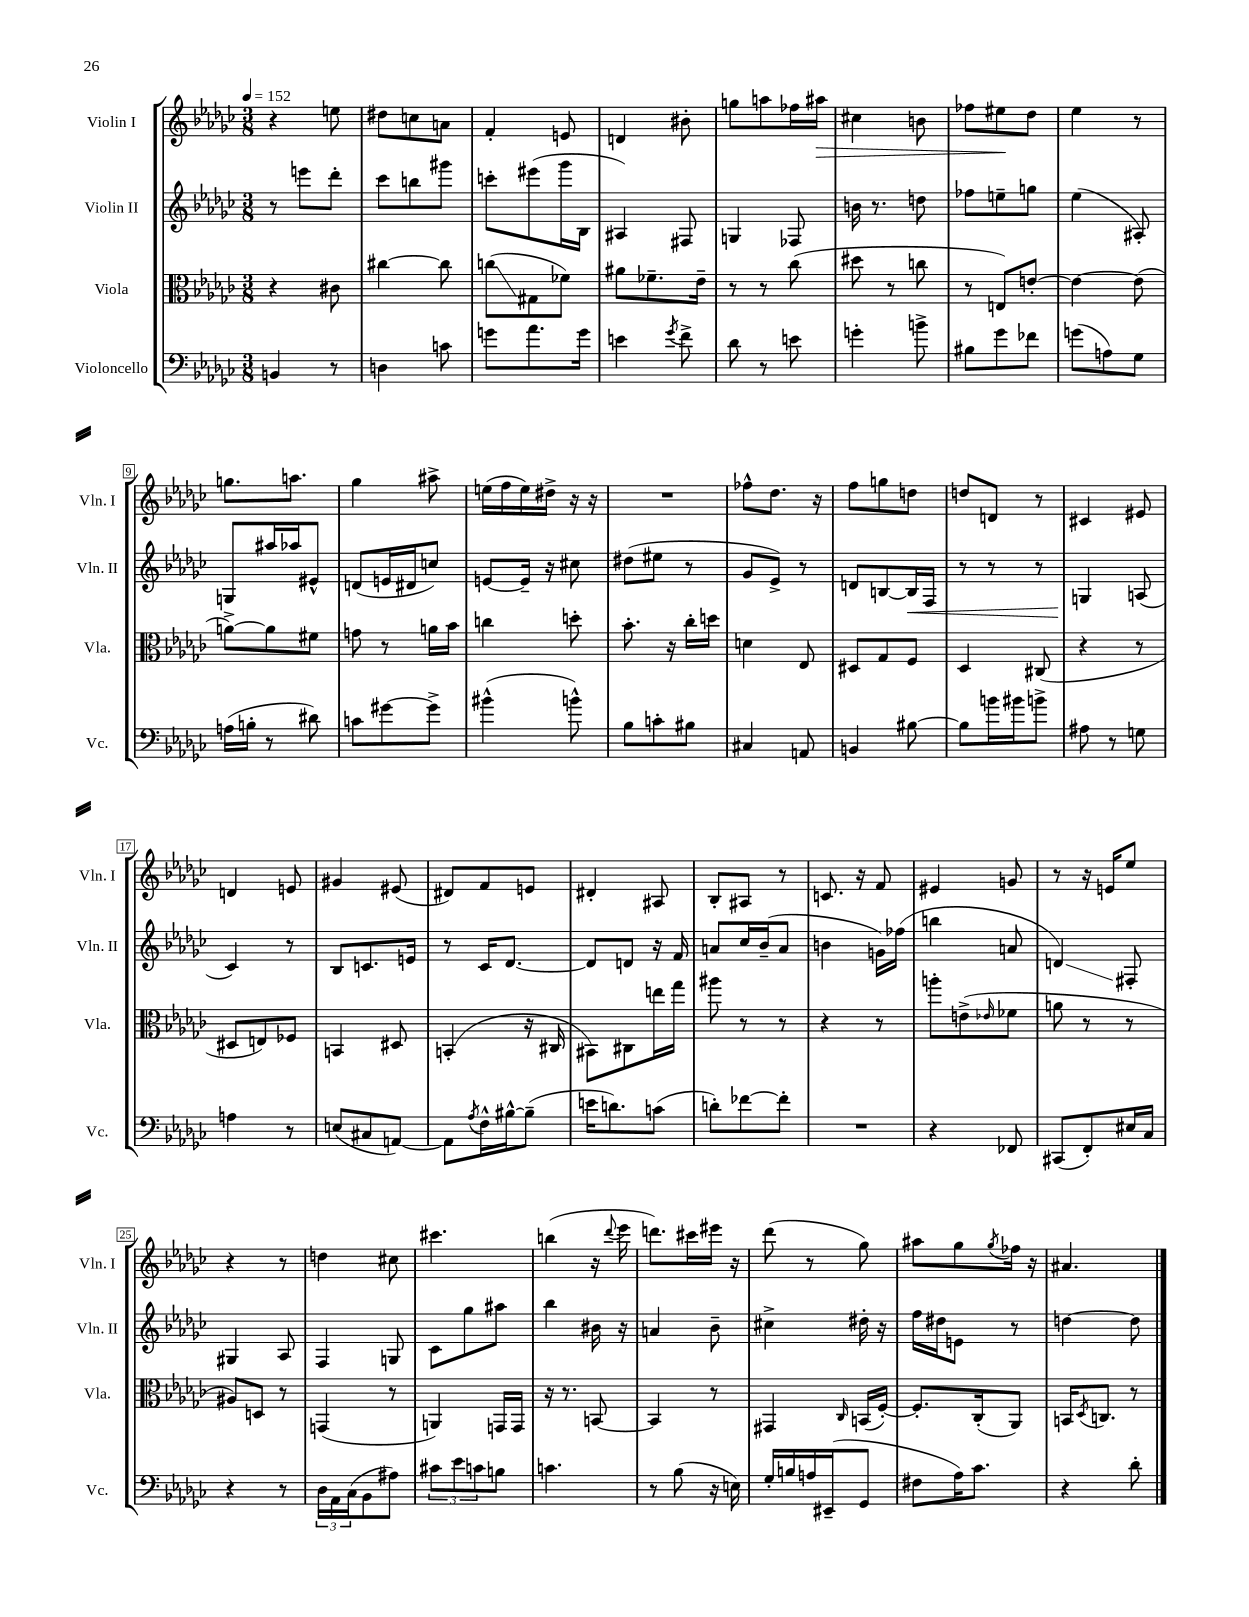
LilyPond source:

<<
\new StaffGroup <<
\new Staff = "s0" \with { instrumentName = "Violin I" shortInstrumentName = "Vln. I" } {
    \clef treble \key ges \major \numericTimeSignature \time 3/8 \tempo 4 = 152
    r4 e''8 |
    dis''8 c''8 a'8 |
    f'4-. e'8 |
    d'4 bis'8-. |
    g''8 a''8 fes''16 ais''16\> |
    cis''4 b'8 |
    fes''8 eis''8\! des''8 |
    ees''4 r8 |
    g''8. a''8. |
    ges''4 ais''8-> |
    e''16( f''16 e''16) dis''16-> r16 r16 |
    R4. |
    fes''8-^ des''8. r16 |
    f''8 g''8 d''8 |
    d''8 d'8 r8 |
    cis'4 eis'8 |
    d'4 e'8 |
    gis'4 eis'8( |
    dis'8) f'8 e'8 |
    dis'4-. ais8 |
    bes8-. ais8 r8 |
    c'8. r16 f'8 |
    eis'4 g'8 |
    r8 r16 e'16 ees''8 |
    r4 r8 |
    d''4 cis''8 |
    cis'''4. |
    b''4( r16 \appoggiatura { des'''8 } ees'''16 |
    d'''8.) cis'''16 eis'''16 r16 |
    des'''8( r8 ges''8) |
    ais''8 ges''8 \acciaccatura { ges''8 } fes''16 r16 |
    ais'4. \bar "|." |
}
\new Staff = "s1" \with { instrumentName = "Violin II" shortInstrumentName = "Vln. II" } {
    \clef treble \key ges \major \numericTimeSignature \time 3/8
    r8 e'''8 des'''8-. |
    ces'''8 b''8 gis'''8 |
    c'''8-. eis'''8( ges'''16 bes16 |
    ais4) fis8 |
    g4 fes8 |
    b'16 r8. d''8 |
    fes''8 e''8-- g''8 |
    ees''4( ais8-.) |
    g8 ais''16 aes''16 eis'8-^ |
    d'8( e'16 dis'16 c''8) |
    e'8~ e'16-- r16 cis''8 |
    dis''8( eis''8 r8 |
    ges'8 ees'8->) r8 |
    d'8 b8~ b16\< f16 |
    r8 r8 r8 |
    g4\! a8( |
    ces'4) r8 |
    bes8 c'8. e'16 |
    r8 ces'16 des'8.~ |
    des'8 d'8 r16 f'16 |
    a'8 ces''16 bes'16--( a'8 |
    b'4 g'16) fes''16( |
    b''4 a'8 |
    d'4\glissando) fis8-. |
    gis4 aes8 |
    f4 g8 |
    ces'8 ges''8 ais''8 |
    bes''4 bis'16 r16 |
    a'4 bes'8-- |
    cis''4-> dis''16-. r16 |
    f''16 dis''16 e'8 r8 |
    d''4~ d''8 \bar "|." |
}
\new Staff = "s2" \with { instrumentName = "Viola" shortInstrumentName = "Vla." } {
    \clef alto \key ges \major \numericTimeSignature \time 3/8
    r4 cis'8 |
    cis''4~ cis''8 |
    c''8\glissando( gis8 fes'8) |
    ais'8 fes'8.-- ees'16-- |
    r8 r8 ces''8( |
    dis''8 r8 c''8 |
    r8 e8) e'8~-. |
    e'4~ e'8( |
    a'8~->) a'8 fis'8 |
    g'8 r8 a'16 bes'16 |
    c''4 d''8-. |
    bes'8.-. r16 ces''16-. d''16 |
    d'4 ees8 |
    dis8 ges8 f8 |
    des4 cis8( |
    r4 r8 |
    dis8 e8) fes8 |
    b,4 dis8 |
    b,4-.( r16 cis16 |
    bis,8) cis8 e''16 ges''16 |
    ais''8 r8 r8 |
    r4 r8 |
    a''8-. e'8->( \grace { ees'16 } fes'8 |
    a'8 r8 r8 |
    ais8) d8 r8 |
    g,4( r8 |
    a,4) g,16 g,16 |
    r16 r8. b,8~ |
    b,4 r8 |
    gis,4 \grace { ces16 } b,16( f16~-.) |
    f8.-. ces16-.( aes,8) |
    b,16 \acciaccatura { des8 } c8. r8 \bar "|." |
}
\new Staff = "s3" \with { instrumentName = "Violoncello" shortInstrumentName = "Vc." } {
    \clef bass \key ges \major \numericTimeSignature \time 3/8
    b,4 r8 |
    d4 c'8 |
    g'8 aes'8. g'16 |
    e'4 \acciaccatura { ges'8 } f'8-> |
    des'8 r8 e'8 |
    g'4-. b'8-> |
    bis8 ges'8 fes'8 |
    g'8( a8) ges8 |
    a16( b16-. r8 dis'8) |
    c'8 gis'8~ gis'8-> |
    bis'4-^( b'8-^) |
    bes8 c'8-. bis8 |
    cis4 a,8 |
    b,4 bis8~ |
    bis8 b'16 bis'16 b'8-> |
    ais8 r8 g8 |
    a4 r8 |
    e8( cis8 a,8~) |
    a,8 \acciaccatura { aes8 } f16-^ bis16~-^ bis8--( |
    e'16 d'8.) c'8( |
    d'8-.) fes'8~ fes'8-. |
    R4. |
    r4 fes,8 |
    cis,8( f,8-.) eis16 ces16 |
    r4 r8 |
    \tuplet 3/2 { des16 aes,16 ces16( } bes,8 ais8) |
    \tuplet 3/2 { cis'8 ees'8 c'8 } b8 |
    c'4. |
    r8 bes8( r16 e16) |
    ges16-. b16 a16 eis,16--( ges,8 |
    fis8 aes16) ces'8. |
    r4 des'8-. \bar "|." |
}
>>
>>
\layout { \context { \Score \override BarNumber.stencil = #(make-stencil-boxer 0.1 0.3 ly:text-interface::print) } }
